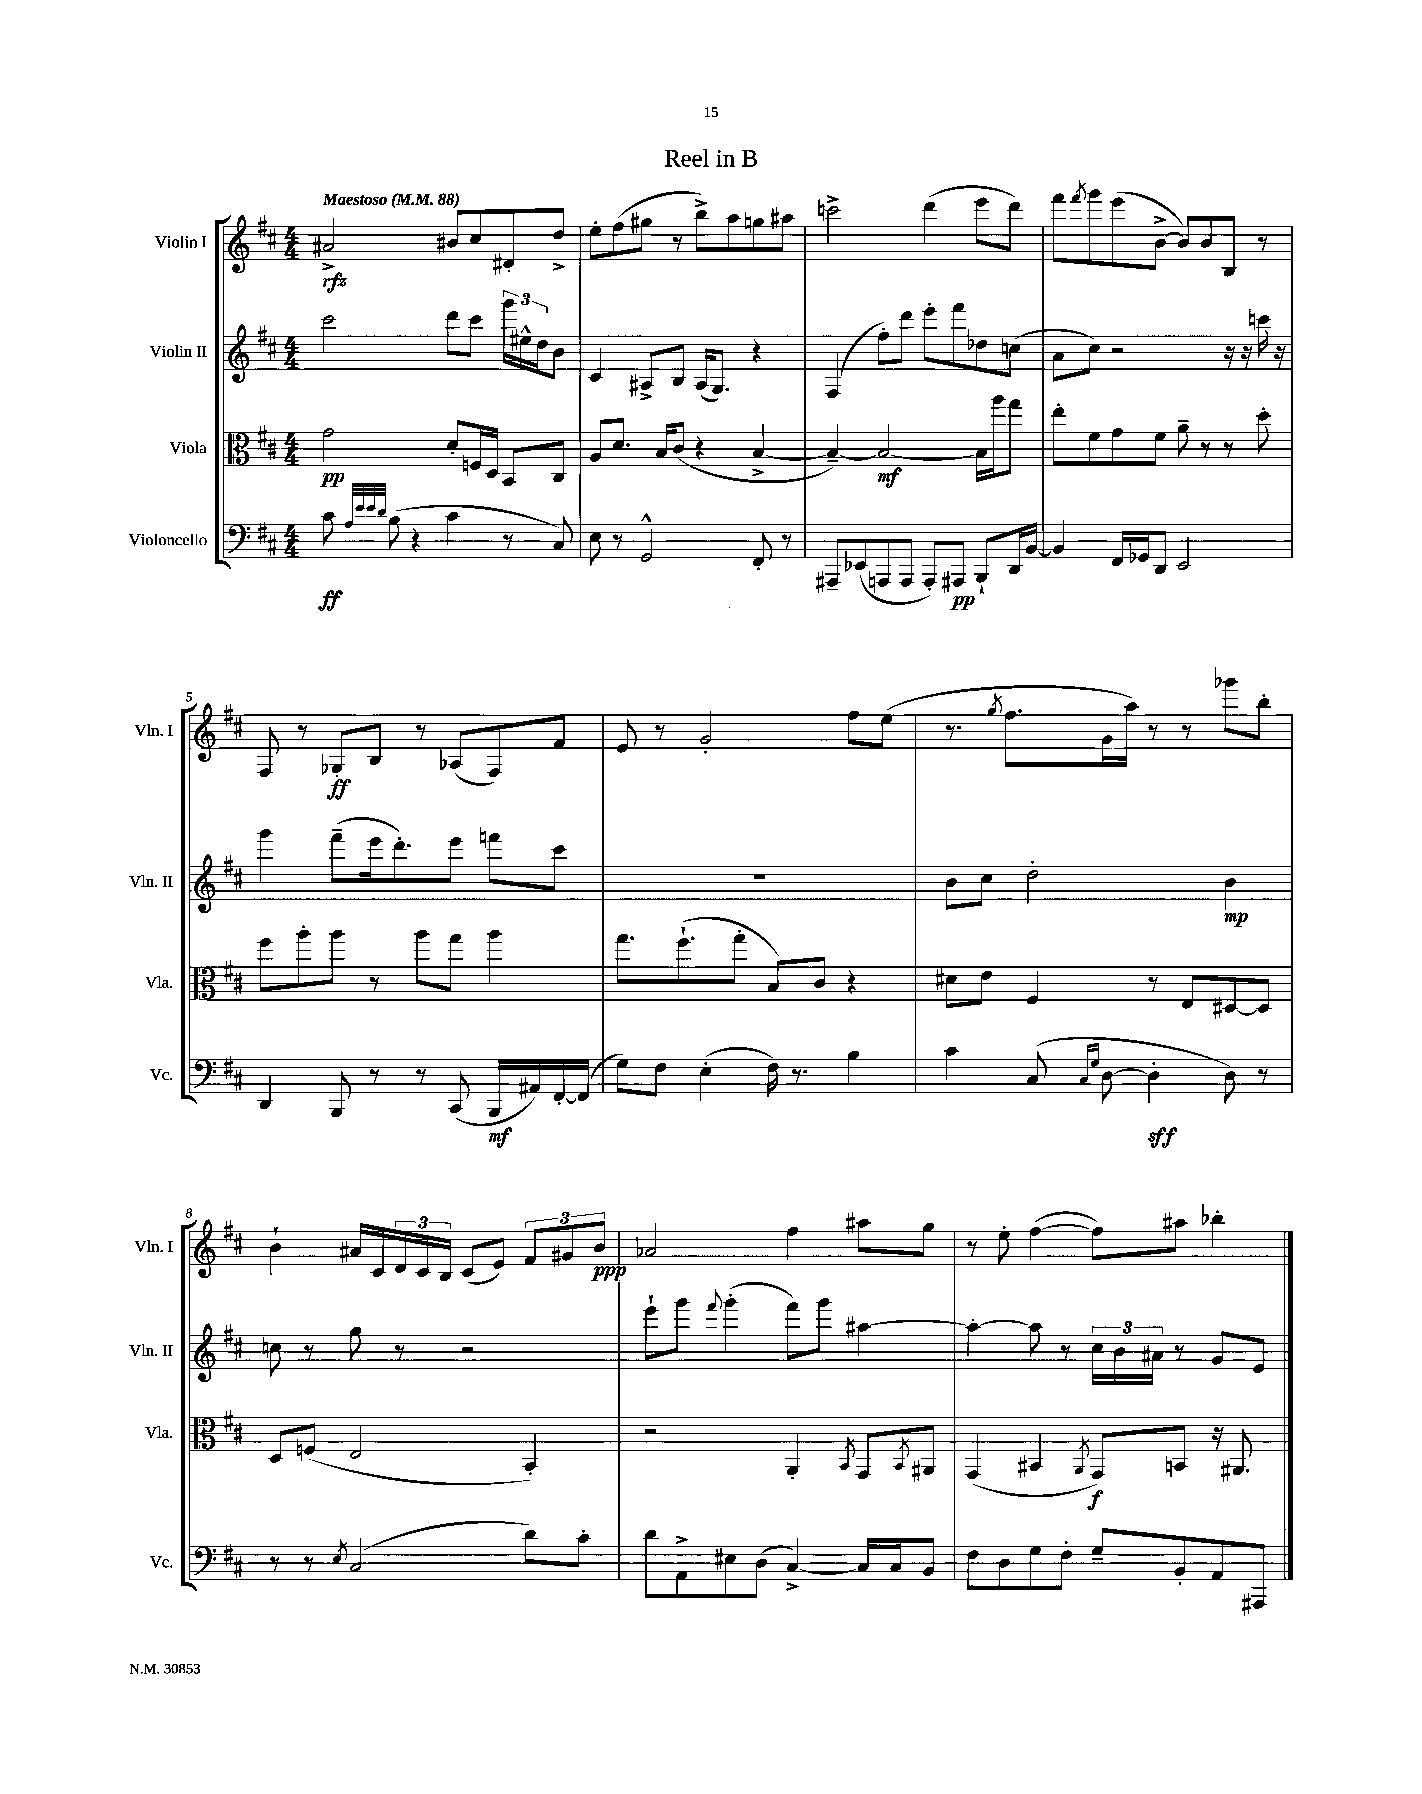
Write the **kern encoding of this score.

**kern	**dynam	**kern	**dynam	**kern	**dynam	**kern	**dynam
*part4	*part4	*part3	*part3	*part2	*part2	*part1	*part1
*staff4	*staff4	*staff3	*staff3	*staff2	*staff2	*staff1	*staff1
*I"Violoncello	*	*I"Viola	*	*I"Violin II	*	*I"Violin I	*
*I'Vc.	*	*I'Vla.	*	*I'Vln. II	*	*I'Vln. I	*
*clefF4	*	*clefC3	*	*clefG2	*	*clefG2	*
*k[f#c#]	*	*k[f#c#]	*	*k[f#c#]	*	*k[f#c#]	*
*M4/4	*	*M4/4	*	*M4/4	*	*M4/4	*
*MM88	*	*MM88	*	*MM88	*	*MM88	*
=1	=1	=1	=1	=1	=1	=1	=1
!	!	!	!	!	!	!LO:TX:a:B:t=Maestoso	!
8c#\	ff	2g\	pp	2ccc#\	.	2a#X^/	rfz
32qqA/LLL	.	.	.	.	.	.	.
32qqe/	.	.	.	.	.	.	.
32qqe/	.	.	.	.	.	.	.
32qqd/JJJ	.	.	.	.	.	.	.
(8B\	.	.	.	.	.	.	.
4r	.	.	.	.	.	.	.
4c#\	.	8d'/L	.	8ddd\L	.	8b#X/L	.
.	.	16Fn/L	.	8ccc#\J	.	8cc#/	.
.	.	16D/JJ	.	.	.	.	.
8r	.	8BB/L	.	24ggg\LL	.	8d#X'/	.
.	.	.	.	24ee#X^^\	.	.	.
.	.	.	.	24dd\J	.	.	.
8C#/)	.	8C#/J	.	8b\J	.	8dd^/J	.
=2	=2	=2	=2	=2	=2	=2	=2
8E\	.	8A/L	.	4c#/	.	8ee'\L	.
8r	.	8.d/J	.	.	.	(8ff#\	.
2GG^^/	.	.	.	8A#X^/L	.	8gg#X\J	.
.	.	16B/KL	.	.	.	.	.
.	.	(8c#/J	.	8B/J	.	8r	.
.	.	4r	.	(16A#/KL	.	8bb^\L)	.
.	.	.	.	8.G/J)	.	.	.
.	.	.	.	.	.	8aa\	.
8FF#'/	.	[4B^/	.	4r	.	8ggn\	.
8r	.	.	.	.	.	8aa#X\J	.
=3	=3	=3	=3	=3	=3	=3	=3
8AAA#X~/L	.	4B~/_)	.	(4F#/	.	2cccn^\	.
(8EE-X/	.	.	.	.	.	.	.
8AAAn/	.	2B/_	mf	8ff#'\L)	.	.	.
8AAA/J	.	.	.	8ddd\J	.	.	.
8AAA'/L)	.	.	.	8eee'\L	.	(4ddd\	.
8AAA#X/J	pp	.	.	8fff#\	.	.	.
8BBB`/L	.	16B\LL]	.	8dd-X\	.	8eee\L	.
.	.	16aa\J	.	.	.	.	.
16DD/L	.	8gg\J	.	(8ccn\J	.	8ddd\J)	.
[16BB/JJ	.	.	.	.	.	.	.
=4	=4	=4	=4	=4	=4	=4	=4
4BB/]	.	8ee'\L	.	8a\L	.	8fff#\L	.
.	.	.	.	.	.	8qfff#/	.
.	.	8f#\	.	8cc#\J)	.	8ggg\	.
16FF#/LL	.	8g\	.	2r	.	(8eee\	.
16GG-X/J	.	.	.	.	.	.	.
8DD/J	.	8f#\J	.	.	.	[8b^\J	.
2EE/	.	8a~\	.	.	.	8b/L])	.
.	.	8r	.	.	.	8b/	.
.	.	8r	.	16r	.	8B/J	.
.	.	.	.	16r	.	.	.
.	.	8dd'\	.	16cccn\	.	8r	.
.	.	.	.	16r	.	.	.
!!LO:LB:g=z
=5	=5	=5	=5	=5	=5	=5	=5
4DD/	.	8ff#\L	.	4ggg\	.	8F#/	.
.	.	8aa'\	.	.	.	8r	.
8BBB/	.	8aa\J	.	(8fff#~\L	.	8G-X'/L	ff
8r	.	8r	.	16eee\k	.	8B/J	.
.	.	.	.	8.ddd'\)	.	.	.
8r	.	8aa\L	.	.	.	8r	.
(8CC#/	.	8gg\J	.	8eee\J	.	(8A-X/L	.
16BBB/LL	mf	4aa\	.	8fffn\L	.	8F#/)	.
16AA#X/)	.	.	.	.	.	.	.
[16FF#'/	.	.	.	8ccc#\J	.	8f#/J	.
(16FF#/JJ]	.	.	.	.	.	.	.
=6	=6	=6	=6	=6	=6	=6	=6
8G\L)	.	8.gg\L	.	1r	.	8e/	.
8F#\J	.	.	.	.	.	8r	.
.	.	(8.ff#`\	.	.	.	.	.
(4E'\	.	.	.	.	.	2g'/	.
.	.	8gg'\J	.	.	.	.	.
16F#\)	.	8B/L)	.	.	.	.	.
8.r	.	.	.	.	.	.	.
.	.	8c#/J	.	.	.	.	.
4B\	.	4r	.	.	.	8ff#\L	.
.	.	.	.	.	.	(8ee\J	.
=7	=7	=7	=7	=7	=7	=7	=7
4c#\	.	8d#X\L	.	8b\L	.	8.r	.
.	.	8e\J	.	8cc#\J	.	.	.
.	.	.	.	.	.	8qgg/	.
.	.	.	.	.	.	8.ff#\L	.
(8C#/	.	4F#/	.	2dd'\	.	.	.
16qqC#/LL	.	.	.	.	.	.	.
16qqG/JJ	.	.	.	.	.	.	.
[8D\	.	.	.	.	.	16g\L	.
.	.	.	.	.	.	16aa\JJ)	.
4D'\]	sff	8r	.	.	.	8r	.
.	.	8E/L	.	.	.	8r	.
8D\)	.	[8D#X/	.	4b\	mp	8ggg-X\L	.
8r	.	8D#/J]	.	.	.	8bb'\J	.
!!LO:LB:g=z
=8	=8	=8	=8	=8	=8	=8	=8
8r	.	8D/L	.	8ccn\	.	4b`\	.
8r	.	(8Fn/J	.	8r	.	.	.
8qE/	.	.	.	.	.	.	.
(2C#/	.	2E/	.	8gg\	.	16a#X/LL	.
.	.	.	.	.	.	16c#/	.
.	.	.	.	8r	.	24d/	.
.	.	.	.	.	.	24c#/	.
.	.	.	.	.	.	24B/JJ	.
.	.	.	.	2r	.	(8c#/L	.
.	.	.	.	.	.	8e/J)	.
8d\L)	.	4BB'/)	.	.	.	12f#/L	.
.	.	.	.	.	.	12g#X/	.
8c#'\J	.	.	.	.	.	.	.
.	.	.	.	.	.	12b/J	ppp
=9	=9	=9	=9	=9	=9	=9	=9
8d\L	.	2r	.	8eee`\L	.	2a-X/	.
8AA^\	.	.	.	8ggg\J	.	.	.
.	.	.	.	8qqfff#/	.	.	.
8E#X\	.	.	.	(4ggg'\	.	.	.
(8D\J	.	.	.	.	.	.	.
[4C#^/)	.	4AA'/	.	8fff#\L)	.	4ff#\	.
.	.	.	.	8ggg\J	.	.	.
.	.	8qBB/	.	.	.	.	.
16C#/LL]	.	8GG/L	.	[4aa#X\	.	8aa#X\L	.
16C#/J	.	.	.	.	.	.	.
.	.	8qBB/	.	.	.	.	.
8BB/J	.	8AA#X/J	.	.	.	8gg\J	.
=10	=10	=10	=10	=10	=10	=10	=10
8F#\L	.	(4GG/	.	4aa#'\_	.	8r	.
8D\	.	.	.	.	.	8ee'\	.
8G\	.	4BB#X/	.	8aa#\]	.	([4ff#\	.
8F#'\J	.	.	.	8r	.	.	.
.	.	8qAA/	.	.	.	.	.
8G~/L	.	8GG/L)	f	24cc#\LL	.	8ff#\L])	.
.	.	.	.	24b\	.	.	.
.	.	.	.	24a#X\JJ	.	.	.
8BB'/	.	8BBn/J	.	8r	.	8aa#X\J	.
8AA/	.	16r	.	8g/L	.	4bb-X'\	.
.	.	8.AA#X/	.	.	.	.	.
8AAA#X/J	.	.	.	8e/J	.	.	.
==	==	==	==	==	==	==	==
*-	*-	*-	*-	*-	*-	*-	*-
